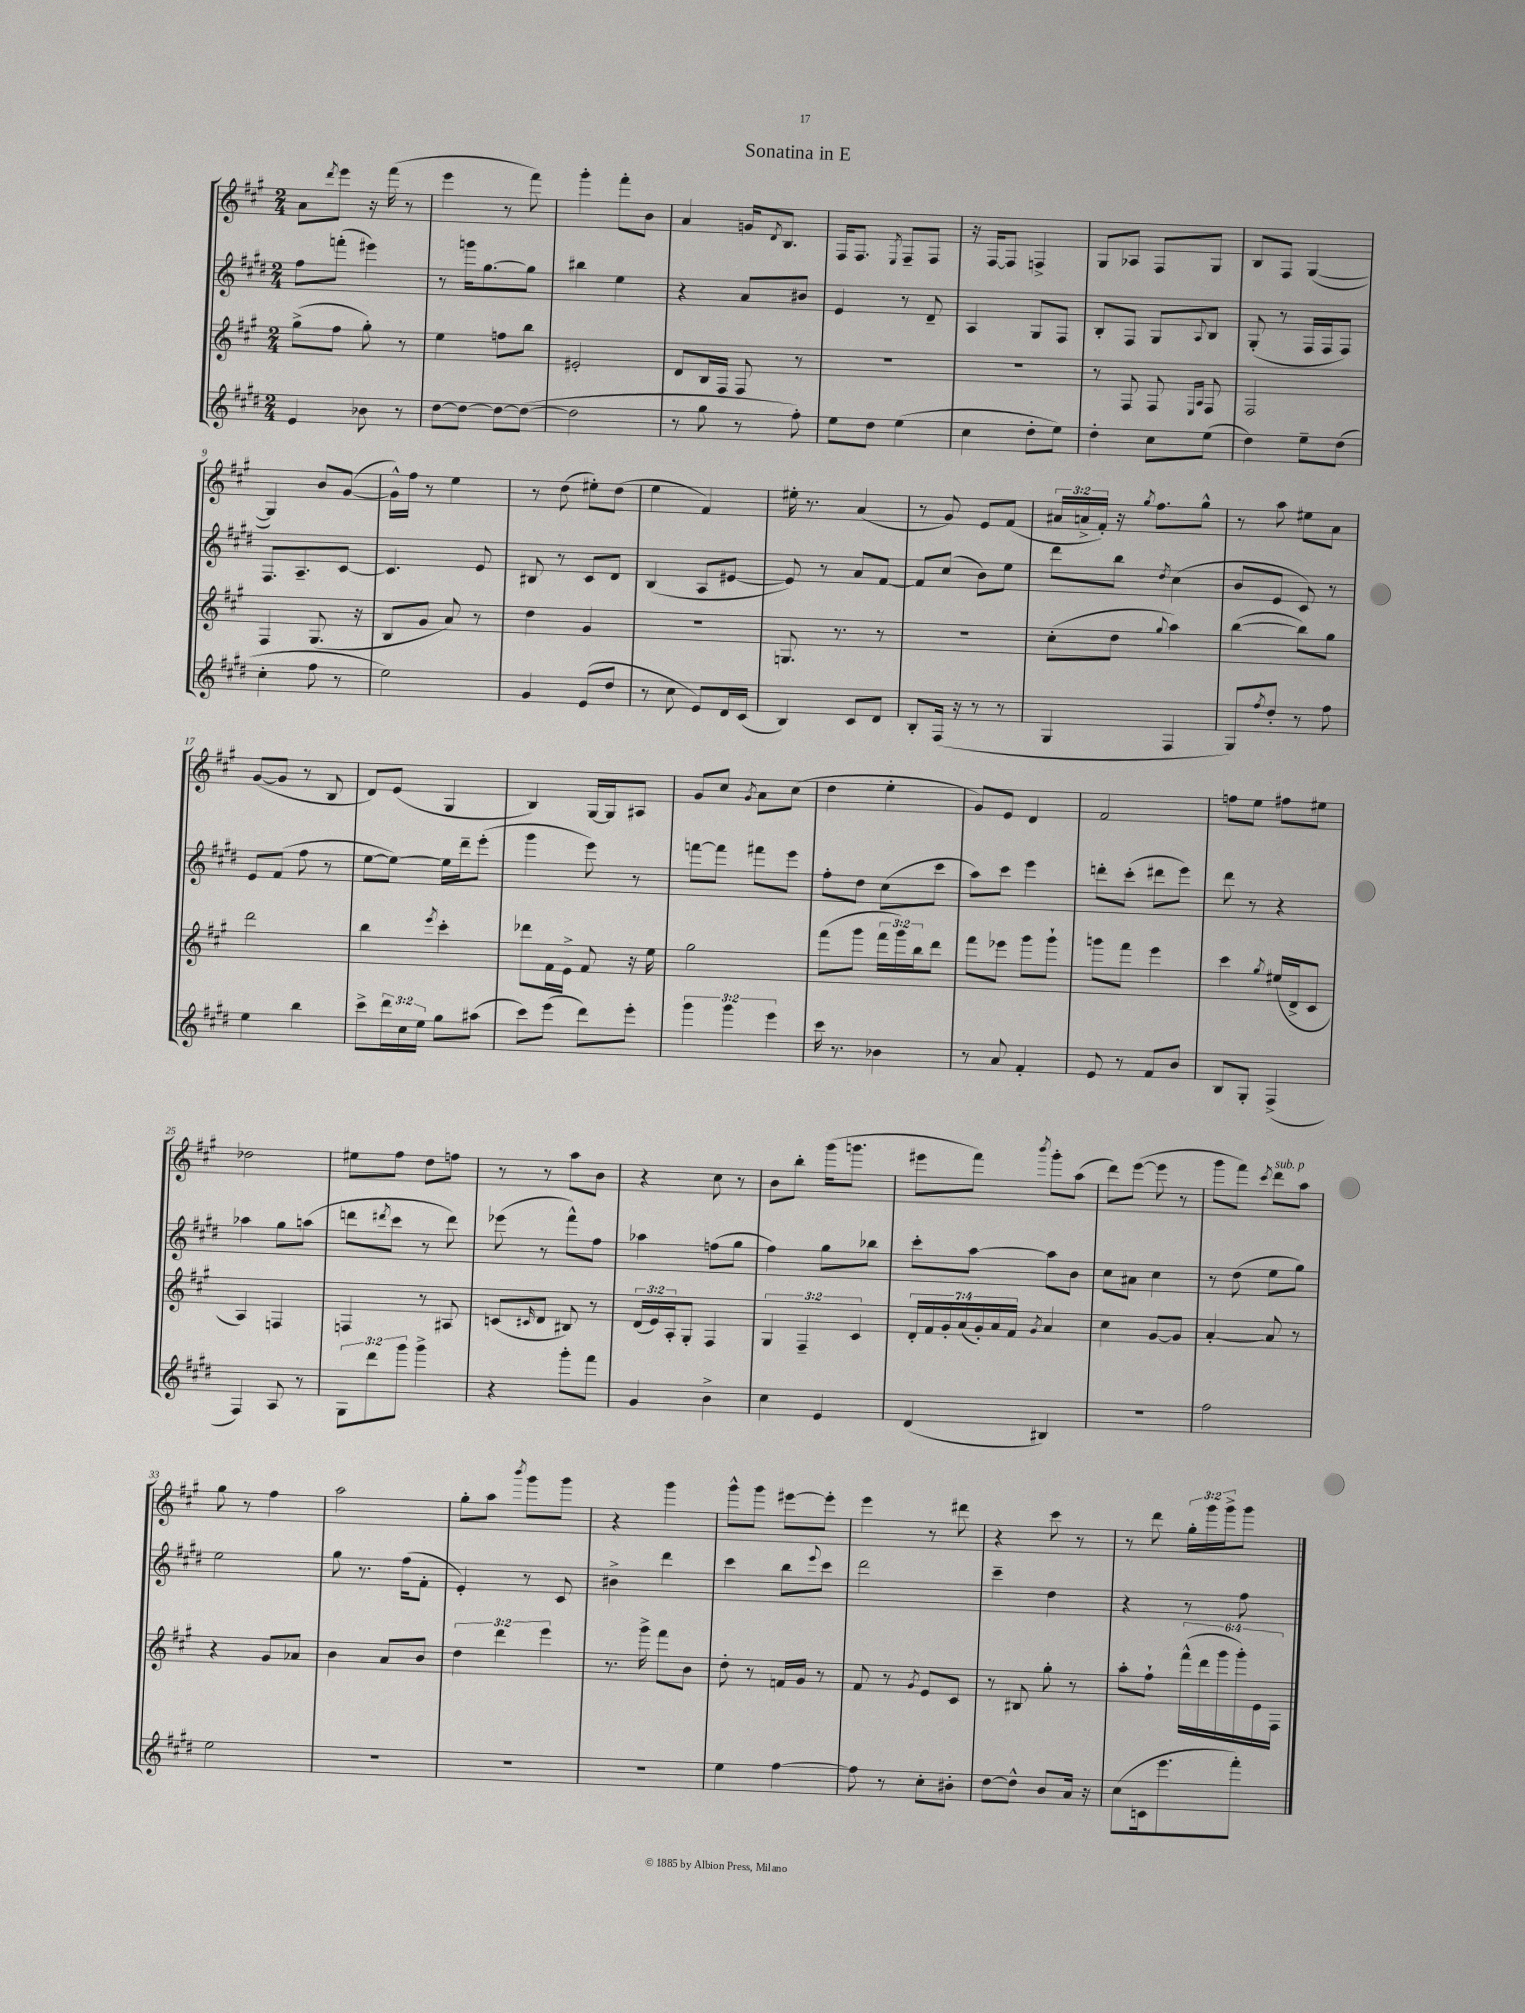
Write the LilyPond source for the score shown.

\header { title = "Sonatina in E" }
<<
\new StaffGroup <<
\new Staff = "s0" {
    \clef treble \key a \major \numericTimeSignature \time 2/4 \override Staff.TupletNumber.text = #tuplet-number::calc-fraction-text
    a'8 \acciaccatura { d'''8 } e'''8 r16 fis'''16( r8 |
    e'''4 r8 fis'''8) |
    gis'''4-. fis'''8-. b'8 |
    a'4 g'16 \acciaccatura { d'8 } b8. |
    fis16 fis8. \acciaccatura { e8 } fis8-- fis8 |
    r16 fis16~ fis8 f4-> |
    gis8 aes8 fis8 gis8 |
    b8 fis8 gis4~( |
    gis4) b'8 gis'8~( |
    gis'16-^) fis''16 r8 e''4 |
    r8 d''8( eis''8-.) d''8( |
    e''4 fis'4) |
    eis''16-. r8. a'4( |
    r8 gis'8) e'8 fis'8( |
    \tuplet 3/2 { ais'16 a'16-> fis'16-.) } r16 \acciaccatura { gis''8 } fis''8. gis''8-^ |
    r8 a''8 eis''8 a'8 |
    gis'8~( gis'8 r8 b8 |
    d'8) e'8( gis4 |
    b4) gis16~ gis16 ais8 |
    gis'8 cis''8 \acciaccatura { gis'8 } a'8 cis''8( |
    d''4 e''4-. |
    gis'8) e'8 d'4 |
    fis'2 |
    f''8 e''8 fis''8 eis''8 |
    des''2 |
    eis''8 fis''8 d''8 f''8 |
    r8 r8 a''8 b'8 |
    r4 cis''8 r8 |
    b'8 b''8-. gis'''16( g'''8. |
    eis'''8 fis'''8) \acciaccatura { b'''8 } gis'''8-. a''8( |
    d'''8) e'''8~( e'''8 r8 |
    gis'''8 fis'''8) \acciaccatura { cis'''8 } d'''8^\markup { \italic "sub. p" } a''8 |
    gis''8 r8 fis''4 |
    a''2 |
    gis''8-. a''8 \acciaccatura { b'''8 } gis'''8 gis'''8 |
    r4 gis'''4 |
    gis'''8-^ gis'''8 eis'''8~ eis'''8-. |
    e'''4 r8 dis'''8 |
    r4 cis'''8 r8 |
    r8 d'''8 \tuplet 3/2 { gis''16-. gis'''16 gis'''16-> } gis'''8 \bar "|." |
}
\new Staff = "s1" {
    \clef treble \key e \major \numericTimeSignature \time 2/4
    fis''8 f'''8-.( eis'''4) |
    r8 g'''16 gis''8.~ gis''8 |
    bis''4 e''4 |
    r4 a'8 bis'8 |
    e'4 r8 dis'8-- |
    a4 gis8 fis8 |
    b8-. fis8 gis8 \appoggiatura { a8 } b8 |
    gis8-.( r8 fis16 fis16 fis8) |
    fis8. a8.-- cis'8~ |
    cis'4. e'8 |
    bis8 r8 cis'8 dis'8 |
    b4( a8 eis'8~ |
    eis'8) r8 a'8 fis'8~ |
    fis'8 cis''8( b'8) e''8 |
    dis'''8 b''8 \acciaccatura { dis''8 } cis''4( |
    b'8 e'8 cis'8) r8 |
    e'8 fis'8( fis''8 r8 |
    e''8~ e''8~) e''16 dis'''16-- e'''8-.( |
    gis'''4 e'''8) r8 |
    f'''8~ f'''8 fis'''8 e'''8 |
    fis''8-. dis''8 cis''8( cis'''8 |
    a''8) cis'''8 e'''4 |
    d'''8-. cis'''8-.( dis'''8 e'''8) |
    dis'''8 r8 r4 |
    aes''4 gis''8 a''8( |
    d'''8 \acciaccatura { dis'''8 } cis'''8 r8 dis'''8) |
    ees'''8( r8 fis'''8-^) fis''8 |
    aes''4 f''8( gis''8 |
    fis''4) gis''8 bes''8 |
    cis'''8-. a''8~ a''8 b'8 |
    cis''8 ais'8 cis''4 |
    r8 dis''8( e''8 gis''8) |
    e''2 |
    gis''8 r8. fis''16( fis'8-. |
    e'4-.) r8 cis'8 |
    bis'4-> dis'''4 |
    cis'''4 b''8 \appoggiatura { e'''8 } cis'''8 |
    dis'''2 |
    cis'''4-- dis''4 |
    r4 r8 fis''8 \bar "|." |
}
\new Staff = "s2" {
    \clef treble \key a \major \numericTimeSignature \time 2/4 \override Staff.TupletNumber.text = #tuplet-number::calc-fraction-text
    gis''8->( fis''8 gis''8-.) r8 |
    e''4 f''8 b''8 |
    eis'2-. |
    d'8 b16 fis16 fis8 r8 |
    R2 |
    R2 |
    r8 fis8 fis8 \grace { e16 a16 } fis8 |
    fis2 |
    fis4 gis8.( r16 |
    b8 gis'8 a'8) r8 |
    d''4 gis'4 |
    R2 |
    g8. r8. r8 |
    R2 |
    cis''8-.( d''8 \appoggiatura { gis''8 } a''4) |
    b''4~( b''8) gis''8 |
    d'''2 |
    b''4 \acciaccatura { e'''8 } cis'''4-. |
    des'''8 fis'16 e'16-> fis'8 r16 e''16 |
    gis''2 |
    fis'''8( gis'''8 \tuplet 3/2 { fis'''16 gis'''16) b''16 } d'''8 |
    fis'''8 ees'''8 gis'''8 gis'''8-! |
    g'''8 fis'''8 e'''4 |
    cis'''4 \acciaccatura { gis''8 } eis''16( d'16-> cis'8 |
    a4) f4 |
    f4 r8 ais8 |
    c'8( \grace { cis'16 } d'8 bis8) r8 |
    \tuplet 3/2 { d'16( e'16) a16-. } gis8-. fis4 |
    \tuplet 3/2 { gis4 fis4-- cis'4 } |
    \tuplet 7/4 { d'16-. fis'16 gis'16-. a'16( gis'16-.) a'16 fis'16 } \acciaccatura { gis'8 } a'4 |
    cis''4 gis'8~ gis'8 |
    a'4~-. a'8 r8 |
    r4 gis'8 aes'8 |
    b'4 a'8 b'8 |
    \tuplet 3/2 { d''4 d'''4 e'''4 } |
    r8. gis'''16-> fis'''8 b'8 |
    d''8-. r8 f'16 gis'16 r8 |
    fis'8 r8 \acciaccatura { gis'8 } e'8 cis'8 |
    r8 bis8 gis''8-. r8 |
    a''8-. fis''8-! \tuplet 6/4 { fis'''16-^( d'''16 gis'''16 gis'''16-.) e'16 fis16 } \bar "|." |
}
\new Staff = "s3" {
    \clef treble \key e \major \numericTimeSignature \time 2/4 \override Staff.TupletNumber.text = #tuplet-number::calc-fraction-text
    e'4 bes'8 r8 |
    dis''8~ dis''8~ dis''8~ dis''8~( |
    dis''2 |
    r8 gis''8 r8 fis''8-.) |
    e''8 dis''8 e''4( |
    cis''4 dis''8-. e''8) |
    dis''4-. cis''8 e''8( |
    dis''4) e''8-- dis''8( |
    cis''4-. fis''8 r8 |
    e''2) |
    gis'4 e'8( dis''8 |
    r8 cis''8 e'8) dis'16 cis'16( |
    b4) cis'8 dis'8 |
    b8-. fis16( r16 r8 r8 |
    gis4 fis4 |
    gis8) \acciaccatura { fis''8 } dis''8-. r8 fis''8 |
    e''4 b''4 |
    cis'''8-> \tuplet 3/2 { dis'''16 cis''16 e''16 } gis''8 ais''8( |
    cis'''8) e'''8( dis'''8) e'''8-. |
    \tuplet 3/2 { gis'''4 gis'''4 e'''4 } |
    cis'''16 r8. bes'4 |
    r8 a'8 fis'4-. |
    e'8 r8 fis'8 b'8 |
    b8 gis8-. fis4->( |
    fis4) a8 r8 |
    \tuplet 3/2 { gis8 dis'''8 gis'''8 } gis'''4-> |
    r4 gis'''8-. fis'''8 |
    gis'4 b'4-> |
    cis''4 e'4 |
    dis'4( bis4) |
    R2 |
    fis''2 |
    e''2 |
    R2 |
    R2 |
    R2 |
    e''4 fis''4~ |
    fis''8 r8 cis''8-. bis'8-. |
    dis''8~ dis''8-^ b'8 a'16 r16 |
    cis''8( c'16 e'''8. fis'''8-.) \bar "|." |
}
>>
>>
